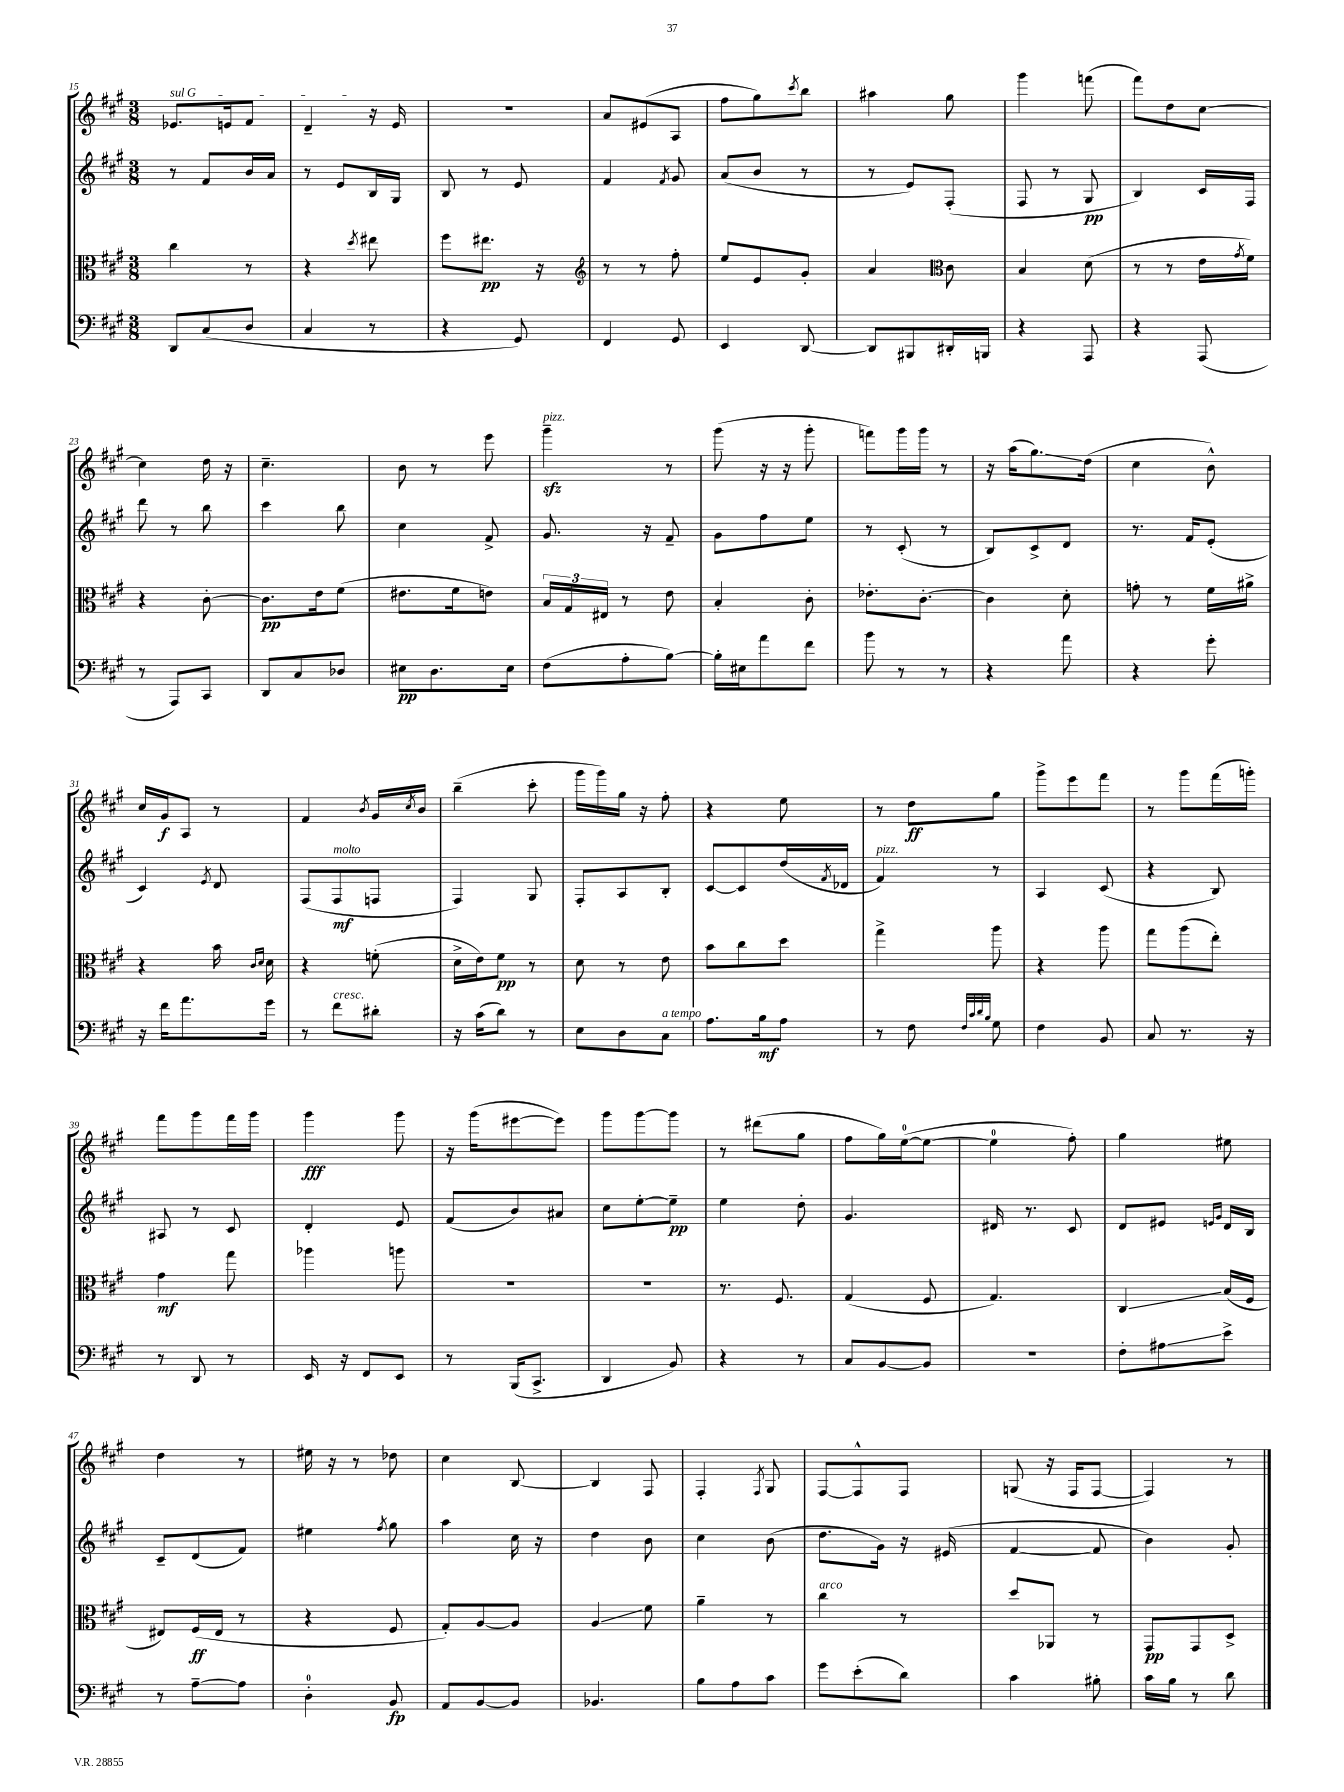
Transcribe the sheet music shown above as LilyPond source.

<<
\new StaffGroup <<
\new Staff = "s0" {
    \clef treble \key a \major \numericTimeSignature \time 3/8
    \once \override TextSpanner.bound-details.left.text = \markup { \italic "sul G" } ees'8.\startTextSpan e'16 fis'8 |
    d'4--\stopTextSpan r16 e'16 |
    r4. |
    a'8 eis'8( a8 |
    fis''8 gis''8) \acciaccatura { cis'''8 } b''8 |
    ais''4 gis''8 |
    gis'''4 f'''8( |
    fis'''8) d''8 cis''8~ |
    cis''4 d''16 r16 |
    cis''4.-- |
    b'8 r8 e'''8 |
    gis'''4--\sfz^\markup { \italic "pizz." } r8 |
    gis'''8( r16 r16 gis'''8-. |
    f'''8) gis'''16 gis'''16 r8 |
    r16 a''16( gis''8.\glissando) d''16( |
    cis''4 b'8-^) |
    cis''16 gis'16\f a8 r8 |
    fis'4 \acciaccatura { b'8 } gis'16 \acciaccatura { cis''8 } b'16 |
    b''4--( cis'''8-. |
    gis'''16 gis'''16) gis''16 r16 fis''8-. |
    r4 e''8 |
    r8 d''8\ff gis''8 |
    gis'''8-> e'''8 fis'''8 |
    r8 gis'''8 fis'''16( g'''16-.) |
    fis'''8 gis'''8 fis'''16 gis'''16 |
    gis'''4\fff gis'''8 |
    r16 gis'''16( eis'''8~ eis'''8) |
    gis'''8 gis'''8~ gis'''8 |
    r8 dis'''8( gis''8 |
    fis''8 gis''16) e''16-0~( e''8~ |
    e''4-0 fis''8-.) |
    gis''4 eis''8 |
    d''4 r8 |
    eis''16 r16 r8 des''8 |
    cis''4 b8~ |
    b4 fis8 |
    fis4-. \acciaccatura { fis8 } gis8 |
    fis8~ fis8-^ fis8 |
    g8( r16 fis16 fis8~ |
    fis4) r8 \bar "|." |
}
\new Staff = "s1" {
    \clef treble \key a \major \numericTimeSignature \time 3/8
    r8 fis'8 b'16 a'16 |
    r8 e'8 b16 gis16 |
    b8 r8 e'8 |
    fis'4 \acciaccatura { fis'8 } gis'8 |
    a'8( b'8 r8 |
    r8 e'8) fis8-.( |
    fis8 r8 gis8\pp |
    b4) cis'16 fis16 |
    d'''8 r8 b''8 |
    cis'''4 b''8 |
    cis''4 fis'8-> |
    gis'8. r16 fis'8-- |
    gis'8 fis''8 e''8 |
    r8 cis'8-.( r8 |
    b8) cis'8-> d'8 |
    r8. fis'16 e'8-.( |
    cis'4) \acciaccatura { e'8 } d'8 |
    fis8( fis8\mf^\markup { \italic "molto" } f8 |
    fis4) gis8 |
    fis8-. a8 b8-. |
    cis'8~ cis'8 d''16( \acciaccatura { fis'8 } des'16 |
    fis'4^\markup { \italic "pizz." }) r8 |
    a4 cis'8( |
    r4 b8) |
    ais8 r8 cis'8 |
    d'4-. e'8 |
    fis'8( b'8) ais'8 |
    cis''8 e''8~-. e''8--\pp |
    e''4 d''8-. |
    gis'4. |
    dis'16 r8. cis'8 |
    d'8 eis'8 \grace { e'16 gis'16 } d'16 b16 |
    cis'8-- d'8( fis'8) |
    eis''4 \acciaccatura { fis''8 } gis''8 |
    a''4 cis''16 r16 |
    d''4 b'8 |
    cis''4 b'8( |
    d''8. gis'16) r16 eis'16( |
    fis'4~ fis'8 |
    b'4) gis'8-. \bar "|." |
}
\new Staff = "s2" {
    \clef alto \key a \major \numericTimeSignature \time 3/8
    cis''4 r8 |
    r4 \acciaccatura { d''8 } eis''8 |
    fis''8 eis''8.\pp r16 |
    \clef treble r8 r8 fis''8-. |
    e''8 e'8 gis'8-. |
    a'4 \clef alto cis'8 |
    b4 d'8( |
    r8 r8 e'16 \acciaccatura { gis'8 } fis'16) |
    r4 cis'8~-. |
    cis'8.\pp e'16 fis'8( |
    eis'8. fis'16 e'8) |
    \tuplet 3/2 { b16 gis16 eis16 } r8 e'8 |
    b4-. cis'8-. |
    ees'8.-. cis'8.~-. |
    cis'4 d'8-. |
    g'8-. r8 fis'16 ais'16-> |
    r4 b'16 \grace { cis'16 d'16 } d'16 |
    r4 f'8-.( |
    d'16-> e'16) fis'8\pp r8 |
    d'8 r8 e'8 |
    b'8 cis''8 d''8 |
    gis''4-> a''8 |
    r4 a''8 |
    gis''8 a''8( e''8-.) |
    gis'4\mf gis''8 |
    aes''4 a''8 |
    R4. |
    R4. |
    r8. fis8. |
    gis4( fis8 |
    gis4.) |
    cis4\glissando b16( fis16 |
    eis8) fis16\ff( eis16 r8 |
    r4 fis8 |
    gis8-.) a8~ a8 |
    a4\glissando fis'8 |
    a'4-- r8 |
    cis''4^\markup { \italic "arco" } r8 |
    d''8 aes,8 r8 |
    gis,8\pp gis,8 d8-> \bar "|." |
}
\new Staff = "s3" {
    \clef bass \key a \major \numericTimeSignature \time 3/8
    d,8 cis8( d8 |
    cis4 r8 |
    r4 gis,8) |
    fis,4 gis,8 |
    e,4 d,8~ |
    d,8 bis,,8 dis,16-. b,,16 |
    r4 a,,8 |
    r4 a,,8( |
    r8 a,,8) cis,8 |
    d,8 cis8 des8 |
    eis8\pp d8. eis16 |
    fis8( a8-. b8~) |
    b16-. eis16 a'8 fis'8 |
    b'8 r8 r8 |
    r4 a'8 |
    r4 gis'8-. |
    r16 fis'16 a'8. gis'16 |
    r8 fis'8^\markup { \italic "cresc." } dis'8-. |
    r16 cis'16( d'8) r8 |
    e8 d8 cis8^\markup { \italic "a tempo" } |
    a8. b16\mf a8 |
    r8 fis8 \grace { fis32 cis'32 d'32 b32 } gis8 |
    fis4 b,8 |
    cis8 r8. r16 |
    r8 d,8 r8 |
    e,16 r16 fis,8 e,8 |
    r8 b,,16( cis,8.-> |
    d,4 b,8) |
    r4 r8 |
    cis8 b,8~ b,8 |
    R4. |
    fis8-. ais8\glissando e'8-> |
    r8 a8~-- a8 |
    d4-0-. b,8\fp |
    a,8 b,8~ b,8 |
    bes,4. |
    b8 a8 cis'8 |
    gis'8 e'8-.( d'8) |
    cis'4 bis8-. |
    cis'16 b16 r8 d'8 \bar "|." |
}
>>
>>
\layout { \context { \Score currentBarNumber = #15 } }
